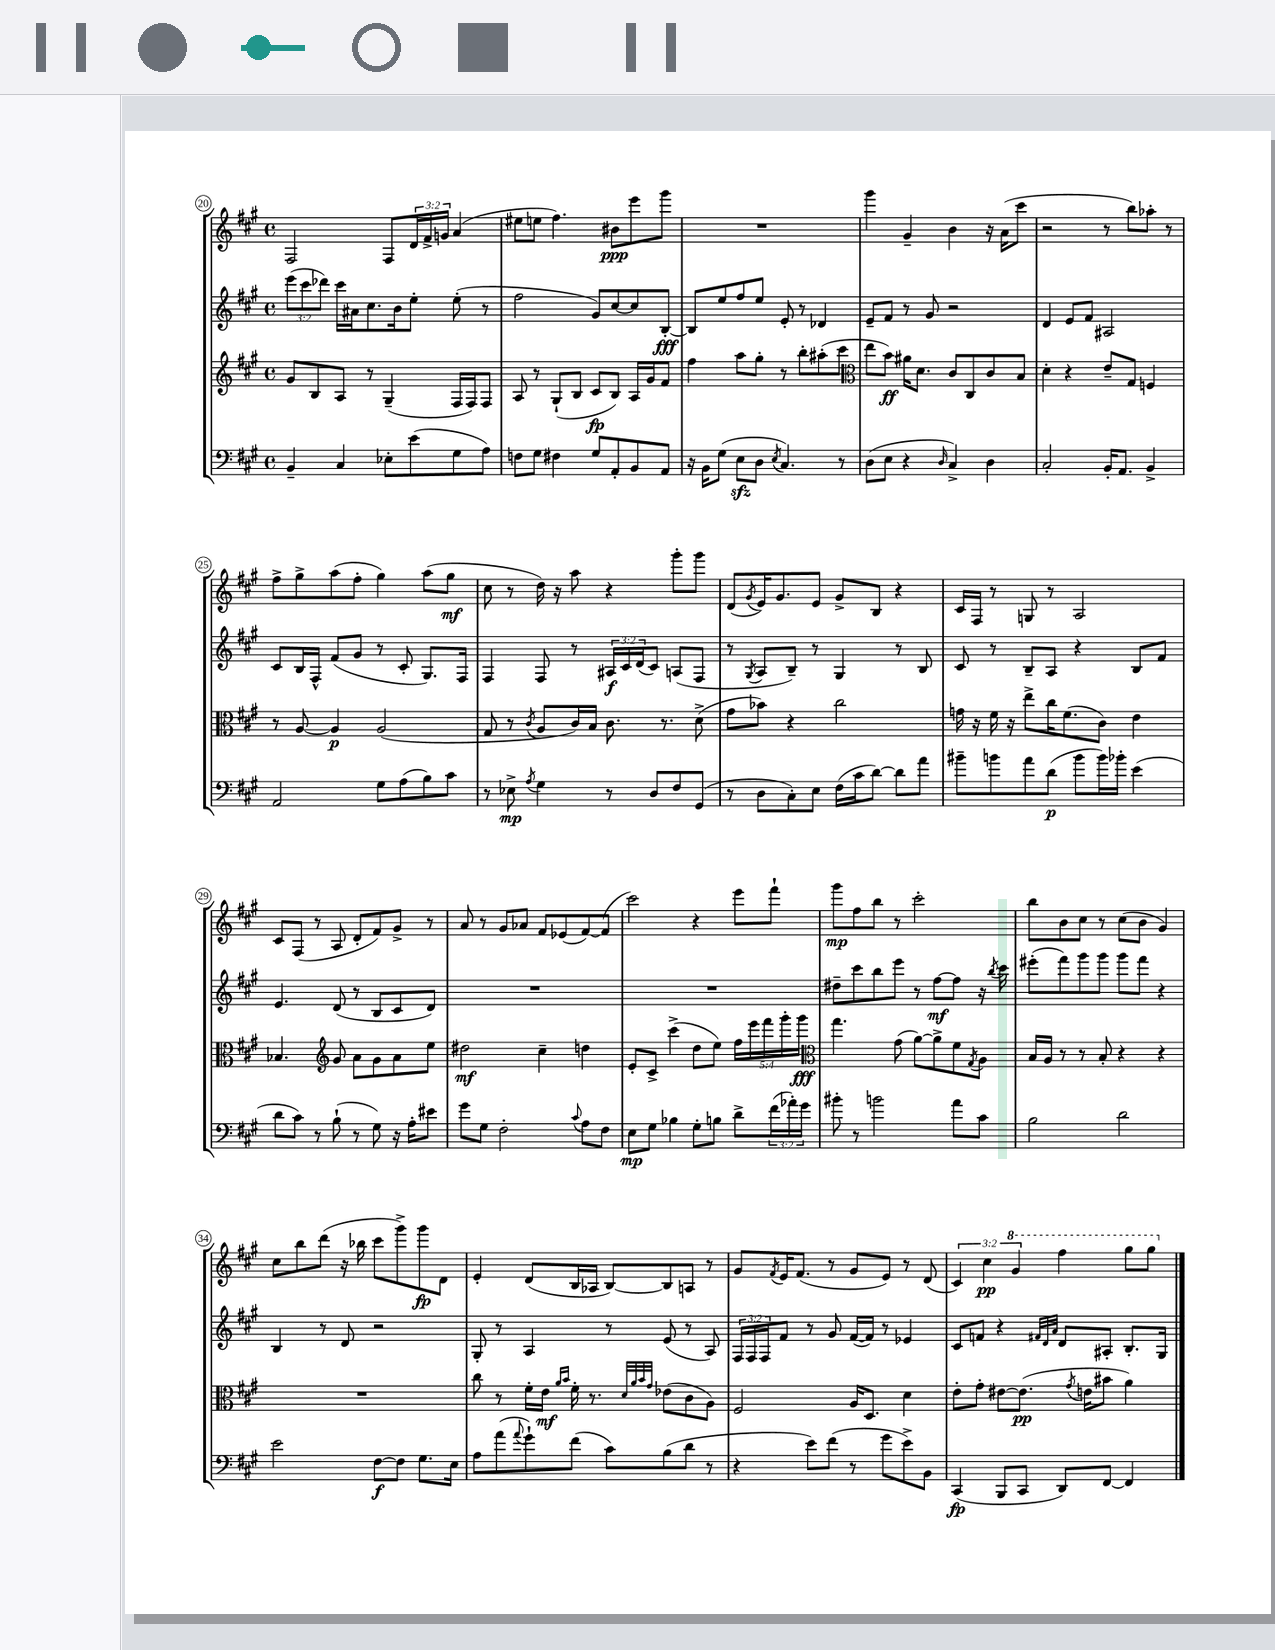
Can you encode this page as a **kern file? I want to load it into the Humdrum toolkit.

**kern	**dynam	**kern	**dynam	**kern	**dynam	**kern	**dynam
*part4	*part4	*part3	*part3	*part2	*part2	*part1	*part1
*staff4	*staff4	*staff3	*staff3	*staff2	*staff2	*staff1	*staff1
*clefF4	*	*clefG2	*	*clefG2	*	*clefG2	*
*k[f#c#g#]	*	*k[f#c#g#]	*	*k[f#c#g#]	*	*k[f#c#g#]	*
*M4/4	*	*M4/4	*	*M4/4	*	*M4/4	*
*met(c)	*	*met(c)	*	*met(c)	*	*met(c)	*
=20	=20	=20	=20	=20	=20	=20	=20
4BB~/	.	8g#/L	.	(12eee\L	.	2F#/	.
.	.	.	.	12ccc#\	.	.	.
.	.	8B/	.	.	.	.	.
.	.	.	.	12ddd-X\J)	.	.	.
4C#/	.	8A/J	.	16ccc#\LL	.	.	.
.	.	.	.	16a#X\J	.	.	.
.	.	8r	.	8.cc#\	.	.	.
8E-X'\L	.	(4G#~/	.	.	.	8F#/L	.
.	.	.	.	16b\k	.	.	.
(8e\	.	.	.	8ee'\J	.	24d/L	.
.	.	.	.	.	.	24f#^/	.
.	.	.	.	.	.	24gn/JJ	.
8G#\	.	16F#/LL	.	(8ee'\	.	(4a/	.
.	.	16F#/J)	.	.	.	.	.
8A\J)	.	8F#/J	.	8r	.	.	.
=21	=21	=21	=21	=21	=21	=21	=21
8Fn\L	.	8A/	.	2ff#\	.	8ee#X\L	.
8G#\J	.	8r	.	.	.	8een\J	.
4F#X\	.	(8G#`/L	.	.	.	4.ff#\)	.
.	.	8B/J	.	.	.	.	.
8G#/L	.	8c#/L	fp	8g#/L)	.	.	.
8AA'/	.	8B/J)	.	[8cc#/	.	8b#X\L	ppp
8BB/	.	16A/LL	.	8cc#/]	.	8eee\	.
.	.	16g#/J	.	.	.	.	.
8AA/J	.	8f#/J	.	[8B'/J	fff	8ggg#\J	.
=22	=22	=22	=22	=22	=22	=22	=22
16r	.	4ff#\	.	8B/L]	.	1r	.
16BB\KL	.	.	.	.	.	.	.
(8G#\J	.	.	.	8ee/	.	.	.
8Ezz\L	.	8aa\L	.	8ff#/	.	.	.
8D\J	.	8gg#'\J	.	8ee/J	.	.	.
8qE/	.	.	.	.	.	.	.
4.C#/)	.	8r	.	8e'/	.	.	.
.	.	8bb'\L	.	8r	.	.	.
.	.	(8aa#X'\	.	4d-X/	.	.	.
8r	.	8ccc#\J	.	.	.	.	.
=23	=23	=23	=23	=23	=23	=23	=23
*	*	*clefC3	*	*	*	*	*
(8D\L	.	8ee\L	.	8e~/L	.	4ggg#\	.
8E\J	.	8b\J)	ff	8f#/J	.	.	.
4r	.	16a#X\KL	.	8r	.	4g#~/	.
.	.	8.d\J	.	.	.	.	.
.	.	.	.	8g#/	.	.	.
16qqD/	.	.	.	.	.	.	.
4C#^/)	.	8c#/L	.	2r	.	4b\	.
.	.	8C#/	.	.	.	.	.
4D\	.	8c#/	.	.	.	16r	.
.	.	.	.	.	.	(16a\KL	.
.	.	8B/J	.	.	.	8ccc#\J	.
=24	=24	=24	=24	=24	=24	=24	=24
2C#'/	.	4d'\	.	4d/	.	2r	.
.	.	4r	.	8e/L	.	.	.
.	.	.	.	8f#/J	.	.	.
16BB'/KL	.	8e~/L	.	2A#X/	.	8r	.
8.AA/J	.	.	.	.	.	.	.
.	.	8G#/J	.	.	.	8bb\L)	.
4BB^/	.	4Fn/	.	.	.	8aa-X'\J	.
.	.	.	.	.	.	8r	.
!!LO:LB:g=z
=25	=25	=25	=25	=25	=25	=25	=25
2AA/	.	8r	.	8c#/L	.	8ff#^\L	.
.	.	[8A/	.	16B/L	.	8gg#^\	.
.	.	.	.	16F#^^/JJ	.	.	.
.	.	4A/]	p	(8f#/L	.	(8aa\	.
.	.	.	.	8g#/J	.	8ff#'\J	.
8G#\L	.	(2A/	.	8r	.	4gg#\)	.
(8A\	.	.	.	8c#'/	.	.	.
8B\)	.	.	.	8.G#/L)	.	(8aa\L	.
8c#\J	.	.	.	.	.	8gg#\J	mf
.	.	.	.	16F#/Jk	.	.	.
=26	=26	=26	=26	=26	=26	=26	=26
8r	.	8G#/	.	4F#/	.	8cc#\	.
8E-X^\	mp	8r	.	.	.	8r	.
8qA/	.	8qc#/	.	.	.	.	.
4G#\	.	8A/L	.	8F#/	.	16dd\)	.
.	.	.	.	.	.	16r	.
.	.	16c#/L)	.	8r	.	8aa\	.
.	.	16B/JJ	.	.	.	.	.
8r	.	8.c#\	.	24A#X/LL	f	4r	.
.	.	.	.	24c#/	.	.	.
.	.	.	.	(24d/J	.	.	.
8D/L	.	.	.	8c#/J)	.	.	.
.	.	8.r	.	.	.	.	.
8F#/	.	.	.	(8An/L	.	8ggg#'\L	.
(8GG#/J	.	(8d^\	.	8F#/J	.	8ggg#\J	.
=27	=27	=27	=27	=27	=27	=27	=27
8r	.	8g#\L	.	8r	.	(8d/L	.
.	.	.	.	8qG#/	.	8qg#/	.
8D\L	.	8b-X\J)	.	8A/L	.	16e/K)	.
.	.	.	.	.	.	8.g#/	.
8C#'\)	.	4r	.	8B~/J)	.	.	.
8E\J	.	.	.	8r	.	8e/J	.
(16F#\LL	.	2cc#\	.	4G#/	.	8g#^/L	.
16c#\J	.	.	.	.	.	.	.
[8d\J)	.	.	.	.	.	8B/J	.
8d\L]	.	.	.	8r	.	4r	.
8a\J	.	.	.	8B/	.	.	.
=28	=28	=28	=28	=28	=28	=28	=28
8b#X~\L	.	16gn\	.	8c#/	.	16c#/LL	.
.	.	16r	.	.	.	16F#/JJ	.
8bn\	.	16f#\	.	8r	.	8r	.
.	.	16r	.	.	.	.	.
8a\	.	8ee^\L	.	8B~/L	.	8Gn/	.
(8d\J	p	16cc#\K	.	8A/J	.	8r	.
.	.	(8.f#\	.	.	.	.	.
8b\L	.	.	.	4r	.	2A/	.
16b\L)	.	8c#\J)	.	.	.	.	.
16b-X'\JJ	.	.	.	.	.	.	.
(4e\	.	4e\	.	8B/L	.	.	.
.	.	.	.	8f#/J	.	.	.
!!LO:LB:g=z
=29	=29	=29	=29	=29	=29	=29	=29
8d\L	.	4.B-X/	.	4.e/	.	8c#/L	.
8c#\J)	.	.	.	.	.	(8F#/J	.
8r	.	.	.	.	.	8r	.
*	*	*clefG2	*	*	*	*	*
(8B`\	.	8g#/	.	(8d/	.	8A/	.
8r	.	8a\L	.	8r	.	8d'/L	.
8G#\)	.	8g#\	.	8B/L	.	8f#/)	.
16r	.	8a\	.	8c#/	.	8g#^/J	.
16A'\KL	.	.	.	.	.	.	.
8e#X\J	.	8ee\J	.	8d/J)	.	8r	.
=30	=30	=30	=30	=30	=30	=30	=30
8g#\L	.	2dd#X\	mf	1r	.	8a/	.
8G#\J	.	.	.	.	.	8r	.
2F#'\	.	.	.	.	.	8g#/L	.
.	.	.	.	.	.	8a-X/J	.
.	.	4cc#~\	.	.	.	8f#/L	.
.	.	.	.	.	.	(8e-X/	.
8qqc#/	.	.	.	.	.	.	.
8A\L	.	4ddn\	.	.	.	[8f#/)	.
8F#\J	.	.	.	.	.	(8f#/J]	.
=31	=31	=31	=31	=31	=31	=31	=31
8E\L	mp	8e'/L	.	1r	.	2ccc#\)	.
8G#\J	.	8c#^/J	.	.	.	.	.
4B-X\	.	(4ccc#^\	.	.	.	.	.
8G#'\L	.	8dd\L	.	.	.	4r	.
8Bn\J	.	8ee\J)	.	.	.	.	.
8d^\L	.	20ff#\LL	.	.	.	8eee\L	.
.	.	20eee\	.	.	.	.	.
.	.	20fff#\	.	.	.	.	.
(24f#\L	.	.	.	.	.	8fff#`\J	.
.	.	20ggg#'\	.	.	.	.	.
24a-X'\)	.	.	.	.	.	.	.
.	.	20ggg#\JJ	fff	.	.	.	.
24g#\JJ	.	.	.	.	.	.	.
=32	=32	=32	=32	=32	=32	=32	=32
*	*	*clefC3	*	*	*	*	*
8b#X'\	.	4.gg#\	.	8dd#X~\L	.	8ggg#\L	mp
8r	.	.	.	8ccc#\	.	8ff#\	.
2bn\	.	.	.	8bb\	.	8bb\J	.
.	.	(8g#\	.	8eee\J	.	8r	.
.	.	[8a\L)	.	8r	.	2ccc#'\	.
.	.	8a^\]	.	[8ff#\L	mf	.	.
8a\L	.	8f#\	.	8ff#\J]	.	.	.
.	.	8qG#/	.	.	.	.	.
8c#\J	.	8A\J	.	16r	.	.	.
.	.	.	.	8qbb/	.	.	.
.	.	.	.	16ccc#\	.	.	.
=33	=33	=33	=33	=33	=33	=33	=33
2B\	.	16B/LL	.	(8eee#X'\L	.	8bb\L	.
.	.	16A/JJ	.	.	.	.	.
.	.	8r	.	8fff#\)	.	8b\	.
.	.	8r	.	8ggg#\	.	8cc#\J	.
.	.	8B'/	.	8ggg#\J	.	8r	.
2d\	.	4r	.	8ggg#\L	.	(8cc#\L	.
.	.	.	.	8fff#\J	.	8b\J	.
.	.	4r	.	4r	.	4g#/)	.
!!LO:LB:g=z
=34	=34	=34	=34	=34	=34	=34	=34
2e\	.	1r	.	4B/	.	8cc#\L	.
.	.	.	.	.	.	8bb\	.
.	.	.	.	8r	.	(8ddd\J	.
.	.	.	.	8d/	.	16r	.
.	.	.	.	.	.	16bb-X\	.
[8F#\L	f	.	.	2r	.	8ccc#\L	.
8F#\J]	.	.	.	.	.	8ggg#^\)	.
8.G#\L	.	.	.	.	.	8ggg#\	fp
.	.	.	.	.	.	8d\J	.
16E\Jk	.	.	.	.	.	.	.
=35	=35	=35	=35	=35	=35	=35	=35
8A\L	.	8cc#\	.	8G#'/	.	4e'/	.
(8a\	.	8r	.	8r	.	.	.
8qqa/	.	.	.	.	.	.	.
8g#`\)	.	16f#'\LL	.	4A/	.	(8d/L	.
.	.	16e\JJ	mf	.	.	.	.
.	.	16qqa/LL	.	.	.	.	.
.	.	16qqb/JJ	.	.	.	.	.
(8f#\J	.	16f#'\	.	.	.	16B/L	.
.	.	8.r	.	.	.	16A-X/JJ	.
8c#\L)	.	.	.	8r	.	[8B/L)	.
.	.	32qqd/LLL	.	.	.	.	.
.	.	32qqa/	.	.	.	.	.
.	.	32qqb/	.	.	.	.	.
.	.	32qqg#/JJJ	.	.	.	.	.
(8B\	.	(8e-X\L	.	(8e/	.	8B/]	.
8d\J	.	8c#\	.	8r	.	8An/J	.
8r	.	8A\J)	.	8A/)	.	8r	.
=36	=36	=36	=36	=36	=36	=36	=36
4r	.	2F#/	.	24F#/LL	.	8g#/L	.
.	.	.	.	24F#/	.	.	.
.	.	.	.	24F#/J	.	.	.
.	.	.	.	.	.	8qf#/	.
.	.	.	.	8f#/J	.	16e/K	.
.	.	.	.	.	.	(8.f#/J	.
8e\L)	.	.	.	8r	.	.	.
(8f#\J	.	.	.	8g#/	.	8r	.
8r	.	16A/KL	.	([16f#/LL	.	8g#/L	.
.	.	8.D/J	.	16f#/JJ])	.	.	.
8g#\L	.	.	.	8r	.	8e/J)	.
8e^\)	.	4d\	.	4e-X/	.	8r	.
8BB\J	.	.	.	.	.	(8d/	.
=37	=37	=37	=37	=37	=37	=37	=37
(4CC#/	fp	8e'\L	.	8c#/L	.	6c#/)	.
.	.	8g#'\J	.	8fn/J	.	.	.
.	.	.	.	.	.	6cc#\	pp
8BBB/L	.	[8e#X\L	.	4r	.	.	.
*	*	*	*	*	*	*8va	*
.	.	.	.	.	.	6gg#/	.
8CC#/J	.	(8.e#\J]	pp	.	.	.	.
.	.	.	.	32qqf#X/LLL	.	.	.
.	.	.	.	32qqd/	.	.	.
.	.	.	.	32qqa/JJJ	.	.	.
8DD/L)	.	.	.	8d/L	.	4fff#\	.
.	.	8qg#/	.	.	.	.	.
.	.	16en\KL	.	.	.	.	.
[8FF#/J	.	8b#X\J	.	8A#X'/J	.	.	.
4FF#/]	.	4a\)	.	8.B'/L	.	8ggg#\L	.
.	.	.	.	.	.	8ggg#\J	.
.	.	.	.	16G#/Jk	.	.	.
*	*	*	*	*	*	*X8va	*
==	==	==	==	==	==	==	==
*-	*-	*-	*-	*-	*-	*-	*-
